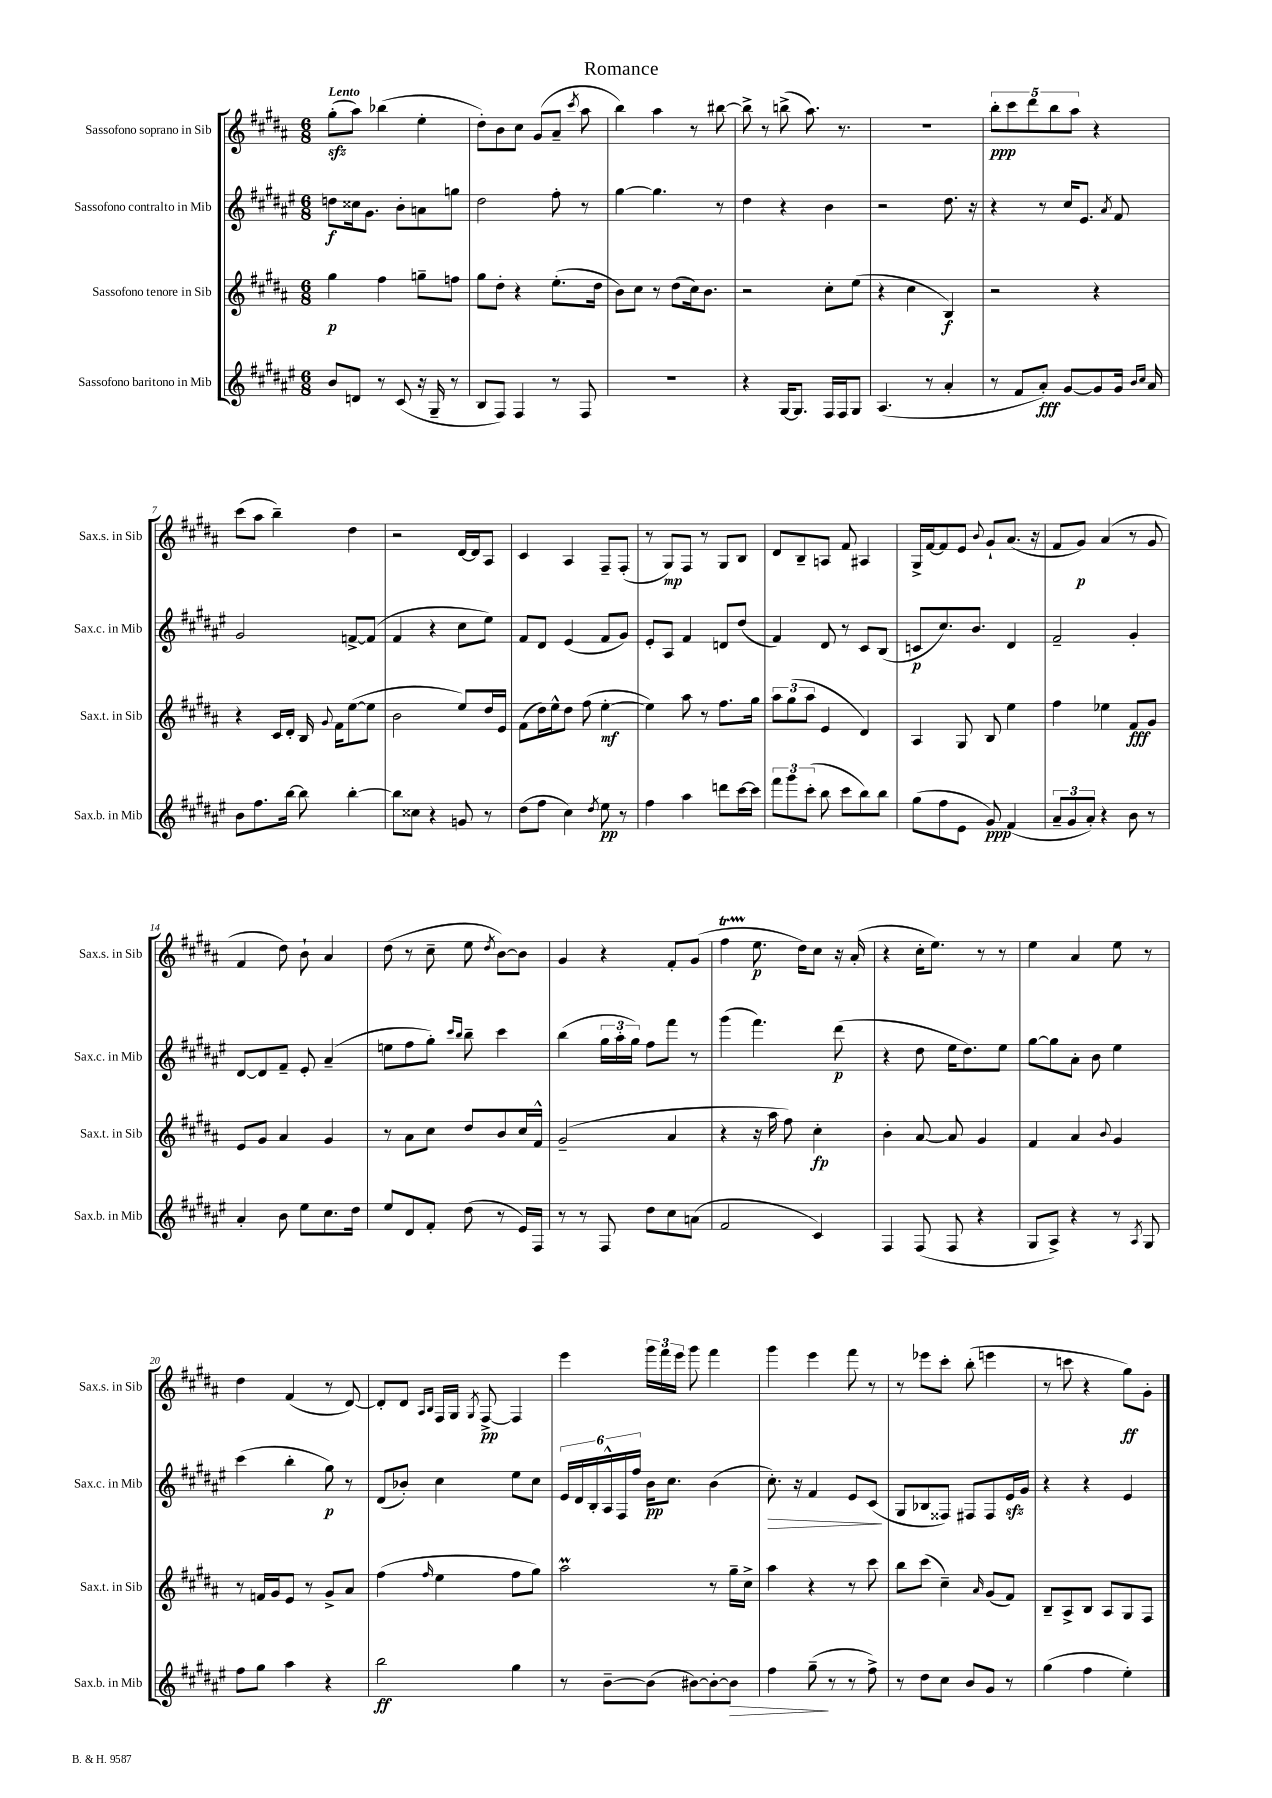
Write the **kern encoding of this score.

**kern	**kern	**kern	**kern
*staff4	*staff3	*staff2	*staff1
*clefG2	*clefG2	*clefG2	*clefG2
*k[f#c#g#d#a#e#]	*k[f#c#g#d#a#]	*k[f#c#g#d#a#e#]	*k[f#c#g#d#a#]
*M6/8	*M6/8	*M6/8	*M6/8
8b/L	4gg#\	8dd\L	(8gg#'\L
8d/J	.	16cc##\k	8aa#\J)
.	.	8.g#\J	.
8r	4ff#\	.	(4bb-\
(8c#/	.	8b'\L	.
16r	8gg~\L	8a\	4ee'\
16G#~/	.	.	.
8r	8ff\J	8gg\J	.
=	=	=	=
8B/L	8gg#\L	2dd#\	8dd#'\L)
8F#/J)	8dd#'\J	.	8b\
4F#/	4r	.	8cc#\J
.	.	.	(8g#/L
8r	(8.ee'\L	8ff#'\	8a#~/J
.	.	.	8qccc#/
8F#/	.	8r	8aa#\
.	16dd#\Jk	.	.
=	=	=	=
2.r	8b\L)	[4gg#\	4bb\)
.	8cc#\J	.	.
.	8r	4.gg#\]	4aa#\
.	(8dd#\L	.	.
.	16cc#\k)	.	8r
.	8.b\J	.	.
.	.	8r	[8bb#\
=	=	=	=
4r	2r	4dd#\	8bb#^\]
.	.	.	8r
[16G#/LK	.	4r	(8bb^\
8.G#/]J	.	.	.
.	.	.	8.aa#\)
16F#/LL	8cc#'\L	4b\	.
16F#/J	.	.	8.r
8G#/J	(8ee\J	.	.
=	=	=	=
(4.A#/	4r	2r	2.r
.	4cc#\	.	.
8r	.	.	.
4a#'/	4B/)	8.dd#\	.
.	.	16r	.
=	=	=	=
8r	2r	4r	10bb'\L
.	.	.	10ccc#\
8f#/L	.	.	.
.	.	.	10ddd#\
8a#'/J)	.	8r	.
.	.	.	10bb\
[8g#/L	.	16cc#/LK	.
.	.	.	10aa#\J
.	.	8.e#/J	.
8g#/]	4r	.	4r
.	.	8qa#/	.
16g#/Jk	.	8f#/	.
16qqb/LL	.	.	.
16qqcc#/JJ	.	.	.
16a#/	.	.	.
=	=	=	=
8b\L	4r	2g#/	(8ccc#\L
8.ff#\	.	.	8aa#\J
.	16c#/LL	.	4bb~\)
[16bb\Jk	16d#'/JJ	.	.
8bb\]	16B/	.	.
.	8qqg#/	.	.
.	16f#\LK	.	.
[4bb'\	([8ee\	[8f^/L	4dd#\
.	8ee\]J	(8f/]J	.
=	=	=	=
8bb\]L	2b\	4f#/	2r
8cc##\J	.	.	.
4r	.	4r	.
8g/	8ee/L)	8cc#\L	[16d#/LL
.	.	.	16d#/]J
8r	16dd#/L	8ee#\J)	8A#/J
.	16e/JJ	.	.
=	=	=	=
(8dd#\L	(8f#\L	8f#/L	4c#/
8ff#\J	16dd#\L)	8d#/J	.
.	16ee^^\J	.	.
4cc#\)	8dd#\J	(4e#/	4A#/
.	(8ff#\	.	.
8qdd#/	.	.	.
8ee#\	[4ee'\	8f#/L	8F#~/L
8r	.	8g#/J)	(8F#'/J
=	=	=	=
4ff#\	4ee\])	8e#'/L	8r
.	.	8A#/J	8G#/L)
4aa#\	8aa#\	4f#/	8F#/J
.	8r	.	8r
8ddd\L	8.ff#\L	8d/L	8G#/L
[16ccc#\L	.	(8dd#/J	8B/J
16ccc#\]JJ	16gg#\Jk	.	.
=	=	=	=
12fff#\L	12aa#\L	4f#/)	8d#/L
12ggg#\	(12gg#\	.	.
.	.	.	8B~/
(12ccc#'\J	12aa#\J	.	.
8bb\	4e/	8d#/	8A/J
8ccc#\L	.	8r	8f#/
8bb\)	4d#/)	8c#/L	4A#/
8bb\J	.	(8B/J	.
=	=	=	=
(8gg#\L	4A#/	8c/L	16G#^/LL
.	.	.	[16f#/J
8ff#\	.	8.cc#/)	8f#/]
8e#\J	8G#/	.	8e/J
.	.	8.b/J	.
.	.	.	8qqb/
8g#/)	8B/	.	8g#`/L
(4f#/	4ee\	4d#/	(8.a#/J
.	.	.	16r
=	=	=	=
12a#~/L	4ff#\	2f#~/	8f#/L
12g#/	.	.	.
.	.	.	8g#/J)
12a#'/J)	.	.	.
4r	4ee-\	.	(4a#/
8b\	8f#/L	4g#'/	8r
8r	8g#/J	.	8g#/
=	=	=	=
4a#'/	8e/L	[8d#/L	4f#/
.	8g#/J	8d#/]	.
8b\	4a#/	8f#~/J	8dd#\)
8ee#\L	.	8e#'/	8b`\
8.cc#\	4g#/	(4a#~/	4a#/
16dd#\Jk	.	.	.
=	=	=	=
8ee#/L	8r	8ee\L	(8dd#\
8d#/	8a#\L	8ff#\	8r
8f#'/J	8cc#\J	8gg#'\J)	8cc#~\
.	.	16qqccc#/LL	.
.	.	16qqbb/JJ	.
(8dd#\	8dd#/L	8bb~\	8ee\
.	.	.	8qdd#/
8r	8b/	4ccc#\	[8b\L)
16e#/LL)	16cc#/L	.	8b\]J
16F#/JJ	16f#^^/JJ	.	.
=	=	=	=
8r	(2g#~/	(4bb\	4g#/
8r	.	.	.
8F#/	.	24gg#\LL	4r
.	.	24aa#'\	.
.	.	24gg#\JJ)	.
8dd#\L	.	8ff#\L	.
8cc#\	4a#/	8fff#\J	8f#'/L
(8a\J	.	8r	(8g#/J
=	=	=	=
2f#/	4r	(4ggg#\	4ff#\
.	16r	4.fff#\)	8.ee\
.	16aa#\	.	.
.	8ff#\)	.	.
.	.	.	16dd#\LK)
4c#/)	4cc#'\	.	8cc#\J
.	.	(8ddd#\	16r
.	.	.	(16a#'/
=	=	=	=
4F#/	4b'\	4r	4r
(8F#/	[8a#/	8dd#\	16cc#'\LK
.	.	.	8.ee\J)
8F#/	8a#/]	16ee#\LK	.
.	.	8.dd#\)	.
4r	4g#/	.	8r
.	.	8ee#\J	8r
=	=	=	=
8G#/L	4f#/	[8gg#\L	4ee\
8A#^/J)	.	8gg#\]	.
4r	4a#/	8a#'\J	4a#/
.	.	8b\	.
.	8qqb/	.	.
8r	4g#/	4ee#\	8ee\
8qA#/	.	.	.
8G#/	.	.	8r
=	=	=	=
8ff#\L	8r	(4ccc#\	4dd#\
8gg#\J	16f/LL	.	.
.	16g#/J	.	.
4aa#\	8e/J	4bb'\	(4f#/
.	8r	.	.
4r	8g#^/L	8gg#\)	8r
.	8a#/J	8r	[8d#/)
=	=	=	=
2bb\	(4ff#\	(8d#/L	8d#'/]L
.	.	8b-'/J)	8d#/J
.	.	.	16qqA#/LL
.	16qqff#/	.	16qqB/JJ
.	4ee\	4cc#\	16F#/LL
.	.	.	16G#/JJ
.	.	.	8qG#/
.	.	.	[8F#^/
4gg#\	8ff#\L	8ee#\L	4F#/]
.	8gg#\J)	8cc#\J	.
=	=	=	=
8r	2aa#\	24e#/LL	4eee\
.	.	24d#/	.
.	.	24B'/	.
[8b~\L	.	24A#^^/	.
.	.	24F#/	.
.	.	24ff#/JJ	.
(8b\]J	.	16b\LK	24ggg#\LL
.	.	.	24fff#\
.	.	8.cc#\J	.
.	.	.	24eee\JJ
[8b#\L)	.	.	8ggg#\
8b#'\_	8r	(4b\	4fff#\
8b#\]J	16gg#~\LL	.	.
.	16cc#^\JJ	.	.
=	=	=	=
4ff#\	4aa#\	8.cc#'\)	4ggg#\
.	.	16r	.
(8gg#~\	4r	4f#/	4eee\
8r	.	.	.
8r	8r	8e#/L	8fff#\
8ff#^\)	8ccc#\	(8c#/J	8r
=	=	=	=
8r	8bb\L	8G#/L	8r
8dd#\L	(8ccc#\J	8B-/	8eee-\L
8cc#\J	4cc#~\)	8F##/J)	8ccc#'\J
8b/L	.	8F#/L	(8bb'\
.	16qqa#/	.	.
8g#/J	(8g#/L	8F#/	4eee\
8r	8f#/J)	16e#/L	.
.	.	16g#/JJ	.
=	=	=	=
(4gg#\	8B~/L	4r	8r
.	8A#^/	.	8ccc\
4ff#\	8B/J	4r	4r
.	8A#/L	.	.
4ee#'\)	8G#/	4e#/	8gg#\L)
.	8F#/J	.	8g#'\J
==	==	==	==
*-	*-	*-	*-
